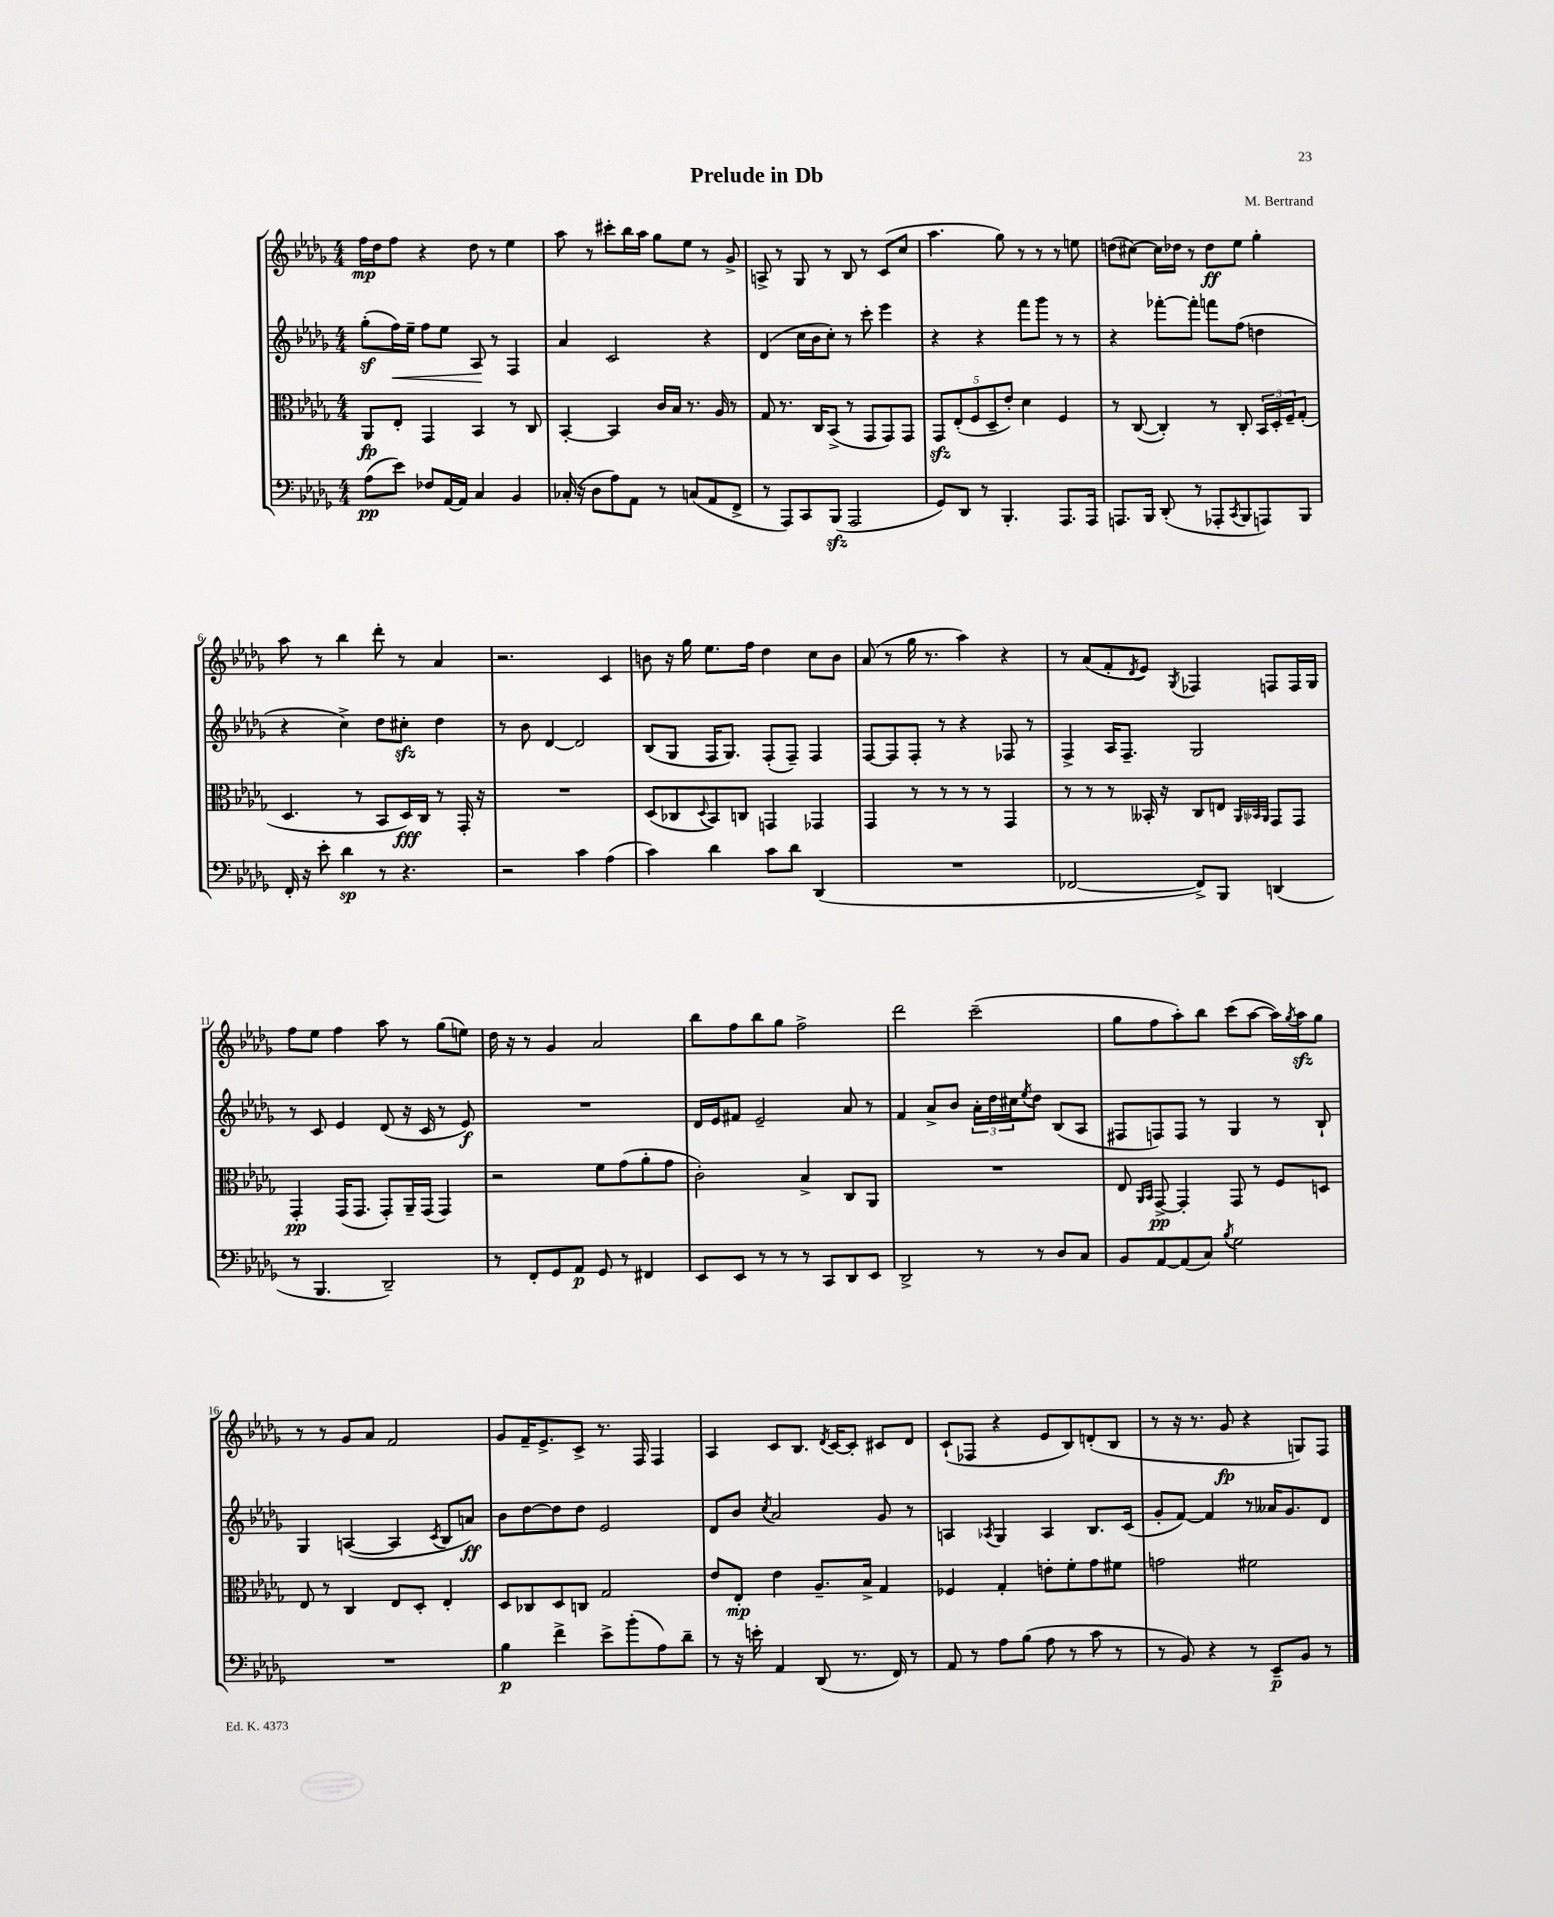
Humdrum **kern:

**kern	**dynam	**kern	**dynam	**kern	**dynam	**kern	**dynam
*part4	*part4	*part3	*part3	*part2	*part2	*part1	*part1
*staff4	*staff4	*staff3	*staff3	*staff2	*staff2	*staff1	*staff1
*clefF4	*	*clefC3	*	*clefG2	*	*clefG2	*
*k[b-e-a-d-g-]	*	*k[b-e-a-d-g-]	*	*k[b-e-a-d-g-]	*	*k[b-e-a-d-g-]	*
*M4/4	*	*M4/4	*	*M4/4	*	*M4/4	*
=1	=1	=1	=1	=1	=1	=1	=1
(8A-\L	pp	8AA-/L	fp	(8gg-z'\L	.	16ff\LL	mp
.	.	.	.	.	.	16dd-\J	.
!	!	!	!	!	!LO:HP:b	!	!
8e-\J)	.	8E-'/J	.	16ff\L)	<	8ff\J	.
.	.	.	.	16ee-~\JJ	.	.	.
8F-X/L	.	4GG-/	.	8ff\L	.	4r	.
[16AA-/L	.	.	.	8ee-\J	.	.	.
16AA-/JJ]	.	.	.	.	.	.	.
4C/	.	4BB-/	.	8A-/	.	8dd-\	.
.	.	.	.	8r	[	8r	.
4BB-/	.	8r	.	4F/	.	4ee-\	.
.	.	8C/	.	.	.	.	.
=2	=2	=2	=2	=2	=2	=2	=2
(16C-X'/	.	[4BB-'/	.	4a-/	.	8aa-\	.
16r	.	.	.	.	.	.	.
8D-\L	.	.	.	.	.	8r	.
8A-\)	.	4BB-/]	.	2c/	.	8ccc#X'\L	.
8AA-\J	.	.	.	.	.	16bb-\L	.
.	.	.	.	.	.	16aa-\JJ	.
8r	.	16c/LL	.	.	.	8gg-\L	.
.	.	16B-/JJ	.	.	.	.	.
(8Cn/L	.	8.r	.	.	.	8ee-\J	.
8AA-/	.	.	.	4r	.	8r	.
.	.	16A-/	.	.	.	.	.
8FF^/J	.	8r	.	.	.	8g-^/	.
=3	=3	=3	=3	=3	=3	=3	=3
8r	.	8G-/	.	(4d-/	.	8An^/	.
8AAA-/L)	.	8.r	.	.	.	8r	.
8CC/	.	.	.	16cc\LL	.	8G-/	.
.	.	16C/KL	.	16b-\J	.	.	.
(8BBB-zz/J	.	(8BB-^/J	.	8cc'\J)	.	8r	.
2AAA-/	.	8r	.	8r	.	8B-/	.
.	.	8GG-/L	.	8ccc'\	.	8r	.
.	.	8GG-/)	.	4eee-\	.	(8c/L	.
.	.	8GG-/J	.	.	.	8cc/J	.
=4	=4	=4	=4	=4	=4	=4	=4
8GG-/L)	.	10GG-zz/L	.	4r	.	4.aa-\	.
.	.	(10E-'/	.	.	.	.	.
8DD-/J	.	.	.	.	.	.	.
.	.	10F/	.	.	.	.	.
8r	.	.	.	4r	.	.	.
.	.	10D-~/	.	.	.	.	.
4.BBB-'/	.	.	.	.	.	8gg-\)	.
.	.	10e-'/J)	.	.	.	.	.
.	.	4d-\	.	8fff\L	.	8r	.
.	.	.	.	8ggg-\J	.	8r	.
8.AAA-/L	.	4F/	.	8r	.	8r	.
.	.	.	.	8r	.	8een\	.
16AAA-/Jk	.	.	.	.	.	.	.
=5	=5	=5	=5	=5	=5	=5	=5
8.AAAn/L	.	8r	.	4r	.	(8ddn\L	.
.	.	([8C/	.	.	.	[8cc#X\J)	.
16BBB-/Jk	.	.	.	.	.	.	.
(8DD-'/	.	4C'/])	.	[8fff-X'\L	.	16cc#\LL]	.
.	.	.	.	.	.	16dd-X\JJ	.
8r	.	.	.	8fff-'\J]	.	8r	.
8AAA-X'/L	.	8r	.	8fffn\L	.	8dd-\L	ff
8qCC/	.	.	.	.	.	.	.
8BBB-/	.	8C'/	.	(8ff\J	.	8ee-\J	.
8AAAn/)	.	24BB-/LL	.	4ddn\	.	4gg-'\	.
.	.	24D-'/	.	.	.	.	.
.	.	24F~/J	.	.	.	.	.
8BBB-/J	.	(8G-'/J	.	.	.	.	.
!!LO:LB:g=z
=6	=6	=6	=6	=6	=6	=6	=6
16FF'/	.	4.D-/	.	4r	.	8aa-\	.
16r	.	.	.	.	.	.	.
8e-'\	.	.	.	.	.	8r	.
4d-\	sp	.	.	4cc^\)	.	4bb-\	.
.	.	8r	.	.	.	.	.
8r	.	8BB-/L	.	8dd-\L	.	8ddd-'\	.
4.r	.	16D-/L)	fff	8cc#Xzz'\J	.	8r	.
.	.	16C/JJ	.	.	.	.	.
.	.	8r	.	4dd-\	.	4a-/	.
.	.	16GG-'/	.	.	.	.	.
.	.	16r	.	.	.	.	.
=7	=7	=7	=7	=7	=7	=7	=7
2r	.	1r	.	8r	.	2.r	.
.	.	.	.	8b-\	.	.	.
.	.	.	.	[4d-/	.	.	.
4c\	.	.	.	2d-/]	.	.	.
(4A-\	.	.	.	.	.	4c/	.
=8	=8	=8	=8	=8	=8	=8	=8
4c\)	.	(8D-/L	.	(8B-/L	.	8bn\	.
.	.	8C-X/	.	8G-/J	.	16r	.
.	.	.	.	.	.	16gg-\	.
.	.	8qqD-/	.	.	.	.	.
4d-\	.	8BB-/)	.	16F/KL	.	8.ee-\L	.
.	.	.	.	8.G-/J)	.	.	.
.	.	8Cn/J	.	.	.	.	.
.	.	.	.	.	.	16ff\Jk	.
8c\L	.	4GGn/	.	(8F'/L	.	4dd-\	.
8d-\J	.	.	.	8F~/J)	.	.	.
(4DD-/	.	4GG-X/	.	4F/	.	8cc\L	.
.	.	.	.	.	.	8b\J	.
=9	=9	=9	=9	=9	=9	=9	=9
1r	.	4GG-/	.	[8F/L	.	(8a-/	.
.	.	.	.	8F/]	.	8r	.
.	.	8r	.	8F'/J	.	16gg-\	.
.	.	.	.	.	.	8.r	.
.	.	8r	.	8r	.	.	.
.	.	8r	.	4r	.	4aa-\)	.
.	.	8r	.	.	.	.	.
.	.	4GG-/	.	8F-X/	.	4r	.
.	.	.	.	8r	.	.	.
=10	=10	=10	=10	=10	=10	=10	=10
[2FF-X/	.	8r	.	4F^/	.	8r	.
.	.	8r	.	.	.	(8a-/L	.
.	.	8r	.	16A-/KL	.	8f'/	.
.	.	.	.	8.F~/J	.	.	.
.	.	.	.	.	.	8qd-/	.
.	.	16BB--X'/	.	.	.	8e-/J)	.
.	.	16r	.	.	.	.	.
.	.	.	.	.	.	8qG-/	.
8FF-^/L])	.	8C/L	.	2G-/	.	4F-X/	.
8BBB-/J	.	8En/J	.	.	.	.	.
.	.	32qqAA-/LLL	.	.	.	.	.
.	.	32qqBB-X/	.	.	.	.	.
.	.	32qqAA-/JJJ	.	.	.	.	.
(4DDn/	.	8GG-/L	.	.	.	8Fn/L	.
.	.	8GG-/J	.	.	.	16F/L	.
.	.	.	.	.	.	16G-/JJ	.
!!LO:LB:g=z
=11	=11	=11	=11	=11	=11	=11	=11
8r	.	4GG-'/	pp	8r	.	8ff\L	.
4.BBB-/	.	.	.	8c/	.	8ee-\J	.
.	.	(16GG-/KL	.	4e-/	.	4ff\	.
.	.	8.GG-/J	.	.	.	.	.
2DD-~/)	.	8GG-'/L)	.	(8d-/	.	8aa-\	.
.	.	16AA-~/L	.	16r	.	8r	.
.	.	(16GG-/JJ	.	16c/	.	.	.
.	.	4GG-/)	.	8r	.	(8gg-\L	.
.	.	.	.	8e-/)	f	8een\J)	.
=12	=12	=12	=12	=12	=12	=12	=12
8r	.	2r	.	1r	.	16dd-\	.
.	.	.	.	.	.	16r	.
8FF'/L	.	.	.	.	.	8r	.
8GG-/	.	.	.	.	.	4g-/	.
8AA-/J	p	.	.	.	.	.	.
8GG-/	.	8f\L	.	.	.	2a-/	.
8r	.	(8g-\	.	.	.	.	.
4FF#X/	.	8a-'\	.	.	.	.	.
.	.	8g-\J	.	.	.	.	.
=13	=13	=13	=13	=13	=13	=13	=13
8EE-/L	.	2c'\)	.	16d-/LL	.	8bb-\L	.
.	.	.	.	16e-/J	.	.	.
8EE-/J	.	.	.	8f#X/J	.	8ff\	.
8r	.	.	.	2e-~/	.	8bb-\	.
8r	.	.	.	.	.	8gg-\J	.
8r	.	4B-^/	.	.	.	2ff^\	.
8CC/L	.	.	.	.	.	.	.
8DD-/	.	8C/L	.	8a-/	.	.	.
8EE-/J	.	8AA-/J	.	8r	.	.	.
=14	=14	=14	=14	=14	=14	=14	=14
2DD-^/	.	1r	.	4f/	.	2ddd-\	.
.	.	.	.	8a-^/L	.	.	.
.	.	.	.	8b-/J	.	.	.
8r	.	.	.	24a-'\LL	.	(2ccc~\	.
.	.	.	.	24dd-\	.	.	.
.	.	.	.	24cc#X\J	.	.	.
.	.	.	.	8qee-/	.	.	.
8r	.	.	.	8dd-\J	.	.	.
8D-/L	.	.	.	(8B-/L	.	.	.
8C/J	.	.	.	8A-/J	.	.	.
=15	=15	=15	=15	=15	=15	=15	=15
8BB-/L	.	8E-/	.	8F#X/L	.	8gg-\L	.
.	.	16qqAA-/LL	.	.	.	.	.
.	.	16qqBB-/JJ	.	.	.	.	.
[8AA-/	.	[8GG-^/	pp	8Fn/)	.	8ff\	.
(8AA-/]	.	4GG-'/]	.	8F/J	.	8aa-'\)	.
8C/J)	.	.	.	8r	.	8bb-\J	.
8qB-/	.	.	.	.	.	.	.
2G-\	.	8GG-/	.	4G-/	.	(8ccc\L	.
.	.	8r	.	.	.	[8aa-\J	.
.	.	8F/L	.	8r	.	16aa-\LL])	.
.	.	.	.	.	.	8qgg-/	.
.	.	.	.	.	.	16aa-zz\J	.
.	.	8Dn/J	.	8B-`/	.	8gg-\J	.
!!LO:LB:g=z
=16	=16	=16	=16	=16	=16	=16	=16
1r	.	8E-/	.	4G-/	.	8r	.
.	.	8r	.	.	.	8r	.
.	.	4C/	.	([4An/	.	8g-/L	.
.	.	.	.	.	.	8a-/J	.
.	.	8E-/L	.	4A/]	.	2f/	.
.	.	8D-'/J	.	.	.	.	.
.	.	.	.	8qc/	.	.	.
.	.	4E-'/	.	8B-/L	.	.	.
.	.	.	.	8an/J)	ff	.	.
=17	=17	=17	=17	=17	=17	=17	=17
4B-\	p	8D-/L	.	8b-\L	.	8g-/L	.
.	.	8C-X/	.	[8dd-\	.	16f~/K	.
.	.	.	.	.	.	8.e-^/	.
4f^\	.	8D-/	.	8dd-\]	.	.	.
.	.	8Cn/J	.	8dd-\J	.	8c^/J	.
8e-^\L	.	2G-/	.	2e-/	.	8.r	.
(8b-'\	.	.	.	.	.	.	.
.	.	.	.	.	.	16F/	.
8A-\)	.	.	.	.	.	4F/	.
8d-~\J	.	.	.	.	.	.	.
=18	=18	=18	=18	=18	=18	=18	=18
8r	.	8e-/L	.	8d-/L	.	4A-/	.
16r	.	8E-'/J	mp	8b-/J	.	.	.
16en'\	.	.	.	.	.	.	.
.	.	.	.	8qcc/	.	.	.
4AA-/	.	4e-\	.	2a-/	.	8c/L	.
.	.	.	.	.	.	8.B-/J	.
(8DD-/	.	8.A-~/L	.	.	.	.	.
.	.	.	.	.	.	8qd-/	.
.	.	.	.	.	.	[16c/KL	.
8.r	.	.	.	.	.	8c'/J]	.
.	.	16B-^/Jk	.	.	.	.	.
.	.	4G-/	.	8g-/	.	8c#X/L	.
16FF/)	.	.	.	.	.	.	.
8r	.	.	.	8r	.	8d-/J	.
=19	=19	=19	=19	=19	=19	=19	=19
8AA-/	.	4F-X/	.	4An/	.	(8c`/L	.
8r	.	.	.	.	.	8F-X/J	.
.	.	.	.	8qA-X/	.	.	.
8A-\L	.	4G-'/	.	4G-/	.	4r	.
(8B-\J	.	.	.	.	.	.	.
8A-\	.	8en'\L	.	4A-/	.	8e-/L	.
8r	.	8f'\	.	.	.	8B-/)	.
8c\	.	8g-\	.	8.B-/L	.	(8dn'/	.
8r	.	8f#X\J	.	.	.	8B-/J	.
.	.	.	.	(16c/Jk	.	.	.
=20	=20	=20	=20	=20	=20	=20	=20
8r	.	2gn\	.	8g-'/L	.	8r	.
8BB-/)	.	.	.	[8f/J)	.	16r	.
.	.	.	.	.	.	8.r	.
4r	.	.	.	4f/]	.	.	.
.	.	.	.	.	.	8g-/	fp
8r	.	2f#X\	.	8r	.	4r	.
8EE-~/L	p	.	.	16a--X/KL	.	.	.
.	.	.	.	8.g-/	.	.	.
8BB-/J	.	.	.	.	.	8Gn/L)	.
8r	.	.	.	8d-/J	.	8F/J	.
==	==	==	==	==	==	==	==
*-	*-	*-	*-	*-	*-	*-	*-
